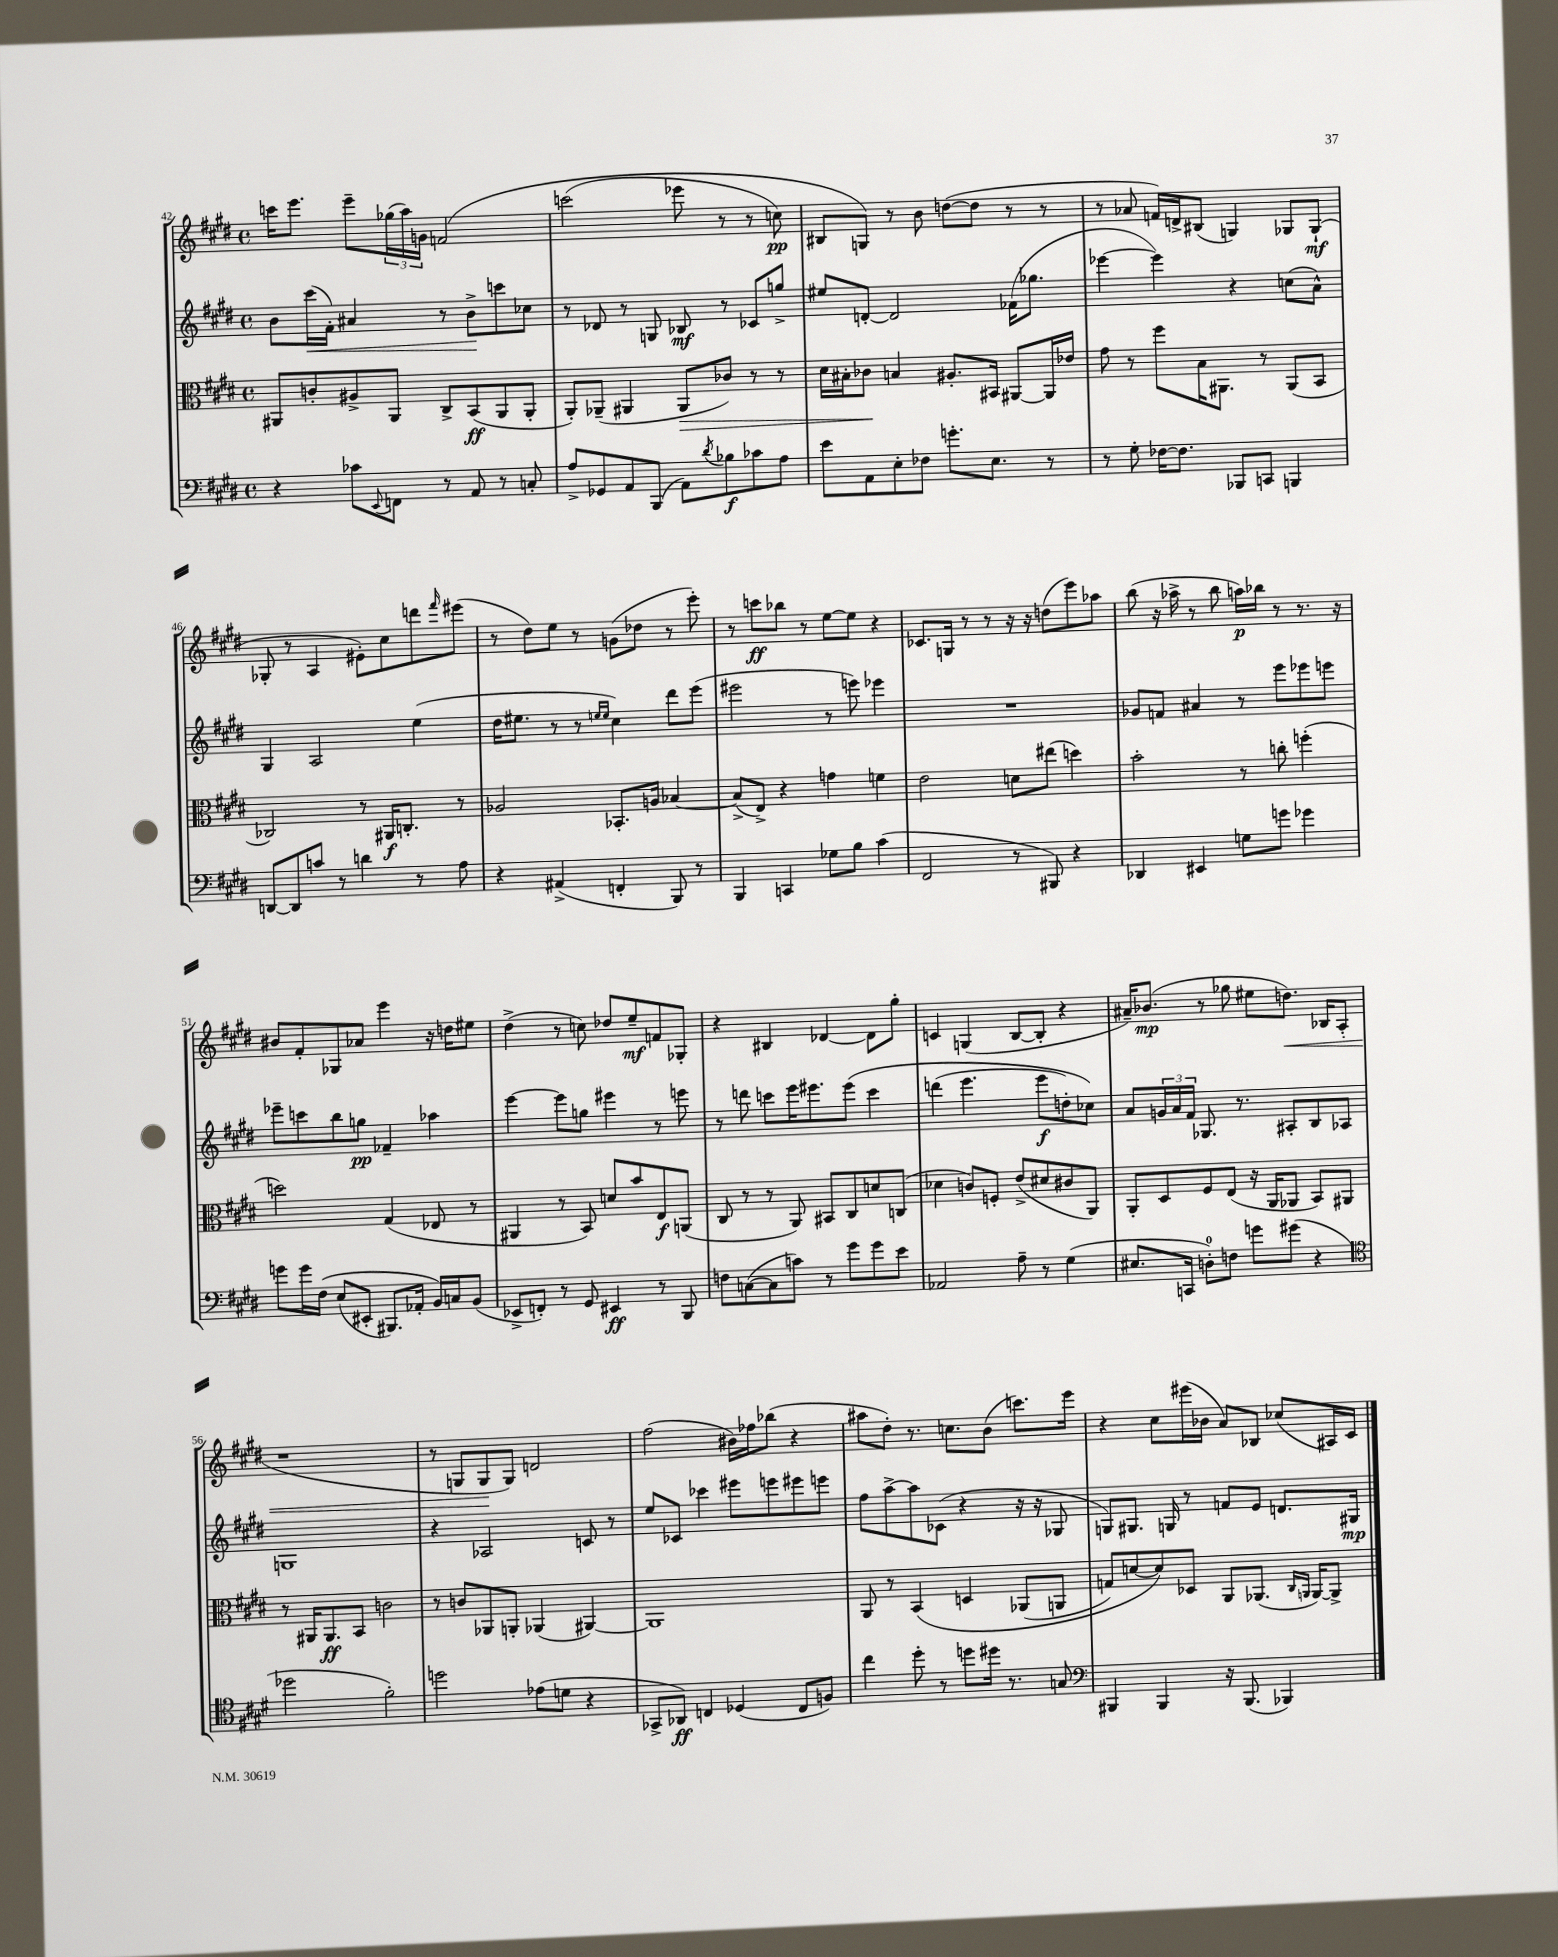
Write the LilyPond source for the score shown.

<<
\new StaffGroup <<
\new Staff = "s0" {
    \clef treble \key e \major \defaultTimeSignature \time 4/4
    c'''16 e'''8. e'''8-- \tuplet 3/2 { ges''16( a''16) g'16 } f'2\( |
    c'''2( ees'''8 r8 r8 c''8\pp) |
    bis8 g8\) r8 b'8 d''8~( d''8 r8 r8 |
    r8 aes'8 f'16) d'16-> bis8( g4) ges8 ges8-!\mf( |
    ges8-. r8 a4 eis'8-.) cis''8 d'''8 \grace { fis'''16 } eis'''8( |
    r8 dis''8) e''8 r8 g'8( des''8 r8 e'''8-.) |
    r8 c'''8\ff bes''8 r8 e''8~ e''8 r4 |
    ces'8. g16 r8 r8 r16 r16 d''8( e'''8) aes''8 |
    b''8( r16 aes''16-> r8 b''8 a''16\p) bes''16 r8 r8. r16 |
    bis'8 fis'8-. ges8 aes'8 e'''4 r16 d''16 eis''8 |
    dis''4->( r8 c''8) des''8 e''8--\mf f'8 ges8-. |
    r4 bis4 des'4~ des'8 gis''8-. |
    c'4 g4( b8~ b8-. r4 |
    ais'16--) bes'8.\mp( r8 ges''8 eis''8 d''8.\<) bes16 a8-.( |
    r1 |
    r8 g8 g8\! g8) d'2 |
    fis''2( bis'16) fes''16 bes''8( r4 |
    ais''8 dis''8-.) r8. c''8. b'8( c'''8.) e'''16 |
    r4 cis''8 eis'''16( bes'16 a'8) bes8 ces''8( ais16) cis'16 \bar "|." |
}
\new Staff = "s1" {
    \clef treble \key e \major \defaultTimeSignature \time 4/4
    b'8 cis'''16\<( fis'16-.) ais'4 r8 b'8->\! c'''8 ces''8 |
    r8 des'8 r8 g8 bes8\mf r8 ces'8 g''8-> |
    eis''8 d'8~-. d'2 fes'16( ges''8. |
    ees'''4~ ees'''4) r4 c''8( a'8-^) |
    gis4 a2 e''4( |
    dis''16 eis''8. r8 r8 \grace { e''16 e''16 } cis''4) dis'''8 e'''8( |
    eis'''2 r8 e'''8) ees'''4 |
    R1 |
    ges'8 f'8 ais'4 r8 e'''8 ees'''8 e'''8 |
    ees'''8-- c'''8 b''8 g''8\pp fes'4-- aes''4 |
    e'''4~ e'''8 g''8 eis'''4 r8 e'''8 |
    r8 d'''8 c'''8 e'''16 eis'''8. eis'''8\( c'''4 |
    d'''4( e'''4. e'''8\f d''8-.) ces''8\) |
    a'8 \tuplet 3/2 { g'16 a'16 fis'16 } ges8. r8. ais8-. b8 aes8 |
    g1 |
    r4 aes2 c'8 r8 |
    e''8 ces'8 ces'''4 eis'''8 e'''8 eis'''8 e'''8 |
    fis''8 a''8~-> a''8 ces'8( r4 r16 r16 ges8 |
    g8) gis8. g16 r8 f'8 e'8 d'8. gis16\mp \bar "|." |
}
\new Staff = "s2" {
    \clef alto \key e \major \defaultTimeSignature \time 4/4
    ais,8 c'8-. ais8-> ais,8 cis8-> b,8\ff( ais,8 ais,8-. |
    a,8-.) aes,8--( ais,4 ais,8\> ces'8) r8 r8 |
    dis'16 bis16-. ces'8\! b4 ais8.-. bis,16 ais,8~ ais,16 ees'16 |
    gis'8 r8 fis''8 b16 ais,8. r8 ais,8( b,8 |
    ces2) r8 ais,16\f c8.-. r8 |
    aes2 bes,8.-. a16 bes4~ |
    bes8->( e8->) r4 g'4 f'4 |
    e'2 d'8 eis''8( d''4) |
    b'2-. r8 c''8-. f''4-.( |
    d''2) gis4( ees8 r8 |
    ais,4 r8 b,8) d'8 b'8 e8\f a,8( |
    cis8 r8 r8 a,8) bis,8 cis8 d'8 c8( |
    des'4 c'8) f8-. e'8->( dis'8 cis'8 a,8) |
    a,8-. dis8 fis8 e8( r16 a,16 aes,8 b,8) ais,8 |
    r8 ais,16 ais,8.\ff b,8 c'2 |
    r8 c'8 aes,8 a,8-. aes,4( ais,4~) |
    ais,1 |
    a,8 r8 b,4\( d4 aes,8( a,8 |
    g8) d'8~ d'8\) des8 a,8 aes,8.( \grace { cis16 a,16 } a,16~) a,8-> \bar "|." |
}
\new Staff = "s3" {
    \clef bass \key e \major \defaultTimeSignature \time 4/4
    r4 ces'8 \appoggiatura { e,8 } f,8 r8 a,8 r8 c8-. |
    a8-> ges,8 a,8 b,,8( a,8) \acciaccatura { dis'8 } bes8\f ces'8 a8 |
    e'8 a,8 e8-. fes8 g'8.-. e8. r8 |
    r8 gis8-. fes16~ fes8. bes,,8 c,8 b,,4 |
    d,8~ d,8 c'8 r8 d'4 r8 a8 |
    r4 ais,4->( f,4-. b,,8) r8 |
    b,,4 c,4 ges8 b8 cis'4( |
    fis,2 r8 bis,,8) r4 |
    des,4 eis,4 g8 g'8 ges'4 |
    g'8 g'16 fis16\( e8( eis,8-. bis,,8.) aes,16-. b,16\) c16 b,8( |
    ees,8-> f,8-.) r8 gis,8 eis,4\ff r8 b,,8 |
    f8 c8~( c8 c'8) r8 gis'8 gis'8 e'8 |
    aes,2 a8-- r8 gis4( |
    eis8. c,16 d8-0-.) f8 g'8 gis'8( r4 |
    \clef tenor des''2 fis'2-.) |
    d''2 ees'8( d'8 r4 |
    ges,8-> aes,8\ff) c4 des4( c8 f8) |
    cis''4 dis''8-. r8 d''8 dis''16 r8. g8 |
    \clef bass bis,,4 bis,,4 r16 bis,,8.( bes,,4) \bar "|." |
}
>>
>>
\layout { \context { \Score currentBarNumber = #42 } }
